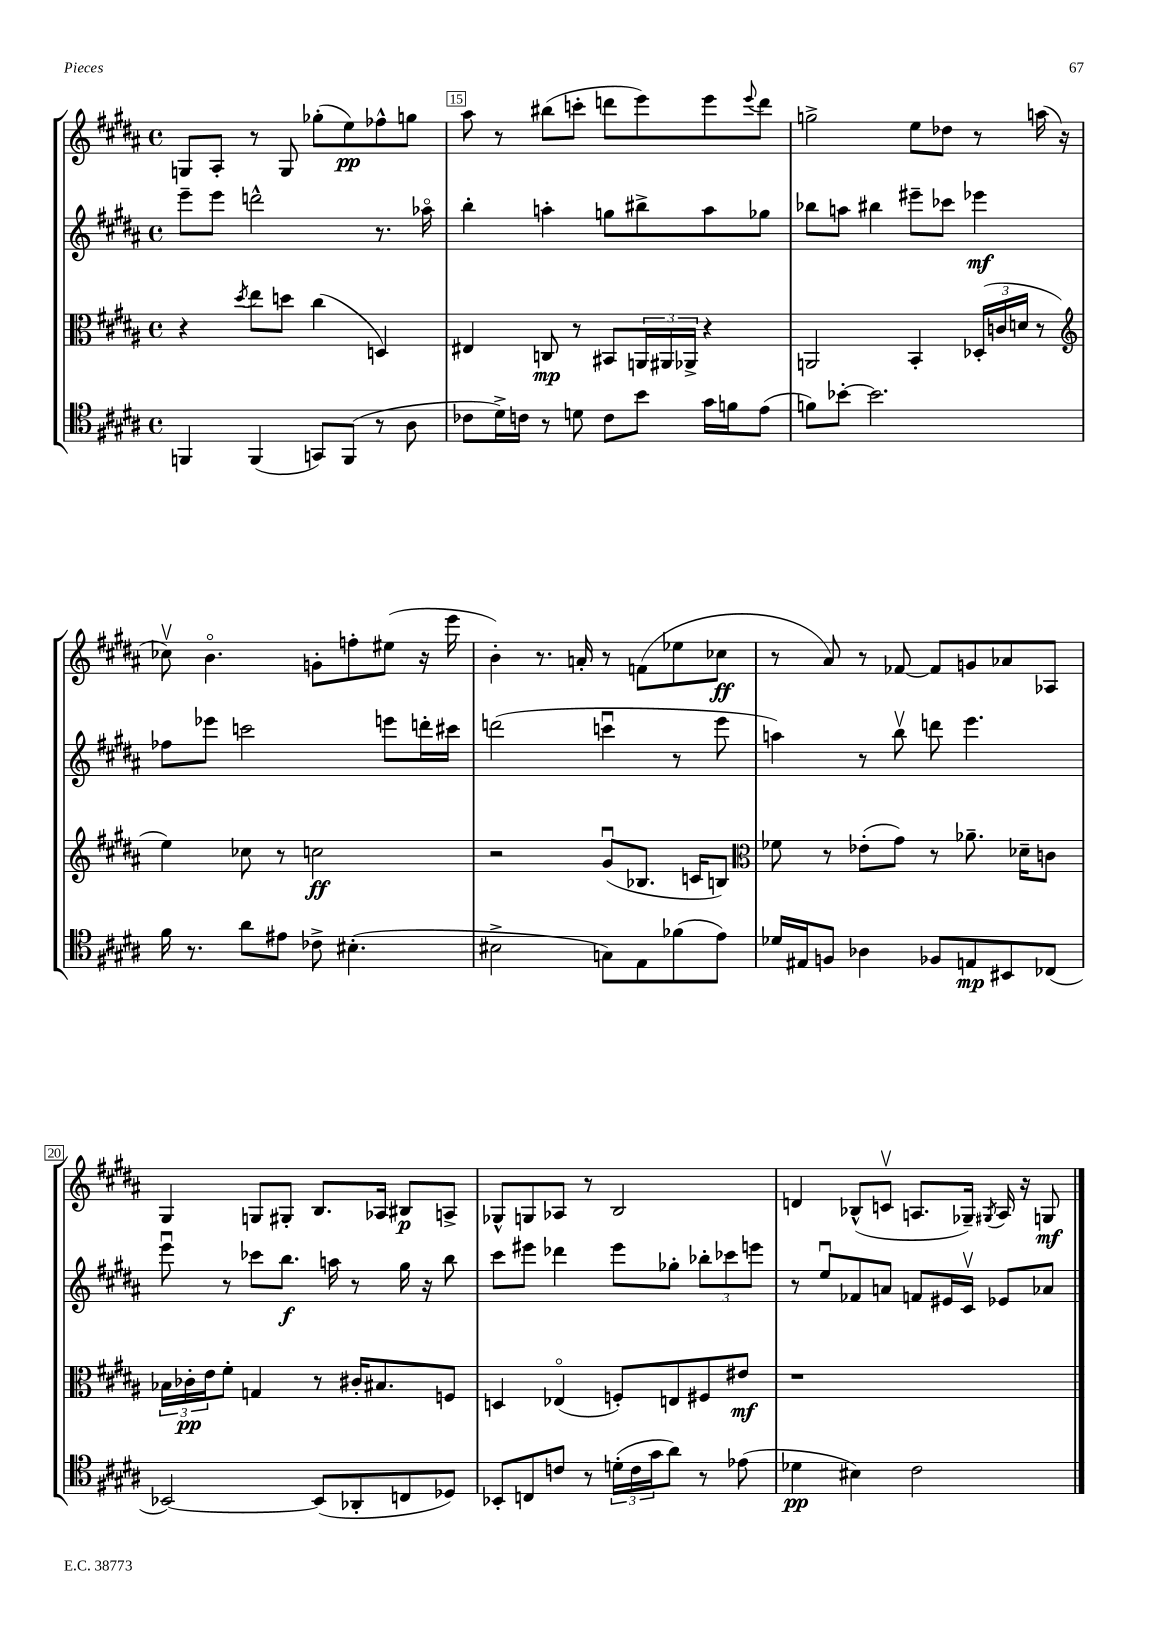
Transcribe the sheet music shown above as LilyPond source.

<<
\new StaffGroup <<
\new Staff = "s0" {
    \clef treble \key b \major \defaultTimeSignature \time 4/4
    g8 ais8-. r8 g8 ges''8-.( e''8\pp) fes''8-^ g''8 |
    ais''8 r8 bis''8( c'''8-. d'''8 e'''8) e'''8 \appoggiatura { e'''8 } d'''8 |
    g''2-> e''8 des''8 r8 a''16( r16 |
    ces''8\upbow) b'4.\flageolet g'8-. f''8-. eis''8( r16 e'''16 |
    b'4-.) r8. a'16-. r8 f'8( ees''8 ces''8\ff |
    r8 ais'8) r8 fes'8~ fes'8 g'8 aes'8 aes8 |
    gis4 g8 gis8-. b8. aes16 bis8\p a8-> |
    ges8-^ g8 aes8 r8 b2 |
    d'4 bes8-^( c'8\upbow a8. ges16--) \acciaccatura { gis8 } a16 r16 g8\mf \bar "|." |
}
\new Staff = "s1" {
    \clef treble \key b \major \defaultTimeSignature \time 4/4
    e'''8-- e'''8 d'''2-^ r8. aes''16\flageolet |
    b''4-. a''4-. g''8 bis''8-> a''8 ges''8 |
    bes''8 a''8 bis''4 eis'''8-- ces'''8 ees'''4\mf |
    fes''8 ees'''8 c'''2 e'''8 d'''16-. cis'''16 |
    d'''2( c'''4\downbow r8 e'''8 |
    a''4) r8 b''8\upbow d'''8 e'''4. |
    e'''8\downbow r8 ces'''8 b''8.\f a''16 r8 gis''16 r16 b''8 |
    cis'''8 eis'''8 des'''4 eis'''8 ges''8-. \tuplet 3/2 { bes''8-. ces'''8 e'''8 } |
    r8 e''8\downbow fes'8 a'8 f'8 eis'16 cis'16\upbow ees'8 aes'8 \bar "|." |
}
\new Staff = "s2" {
    \clef alto \key b \major \defaultTimeSignature \time 4/4
    r4 \acciaccatura { dis''8 } e''8 d''8 cis''4( d4) |
    eis4 c8\mp r8 bis,8 \tuplet 3/2 { a,16 ais,16 aes,16-> } r4 |
    a,2 b,4-. \tuplet 3/2 { des16-.( c'16 d'16 } r8 |
    \clef treble e''4) ces''8 r8 c''2\ff |
    r2 gis'8\downbow( bes8. c'16 b8) |
    \clef alto fes'8 r8 ees'8-.( gis'8) r8 aes'8.-- des'16-- c'8 |
    \tuplet 3/2 { bes16 ces'16-.\pp e'16 } fis'8-. g4 r8 cis'16-. bis8. f8 |
    d4 ees4\flageolet( f8-.) e8 fis8 eis'8\mf |
    r1 \bar "|." |
}
\new Staff = "s3" {
    \clef tenor \key b \major \defaultTimeSignature \time 4/4
    f,4 f,4( g,8) f,8( r8 ais8 |
    ces'8 dis'16->) c'16 r8 d'8 c'8 b'8 gis'16 f'16 e'8( |
    f'8) bes'8~-. bes'2. |
    fis'16 r8. ais'8 eis'8 ces'8-> bis4.-.( |
    bis2-> g8) e8 fes'8( e'8) |
    des'16 eis16 f8 aes4 fes8 e8\mp bis,8 ces8( |
    bes,2~) bes,8( aes,8-. c8 des8) |
    bes,8-. c8 c'8 r8 \tuplet 3/2 { d'16-.( c'16 gis'16 } ais'8) r8 ees'8( |
    des'4\pp bis4) cis'2 \bar "|." |
}
>>
>>
\layout { \context { \Score currentBarNumber = #14 \override BarNumber.break-visibility = ##(#f #t #t) barNumberVisibility = #(every-nth-bar-number-visible 5) \override BarNumber.stencil = #(make-stencil-boxer 0.1 0.3 ly:text-interface::print) } }
